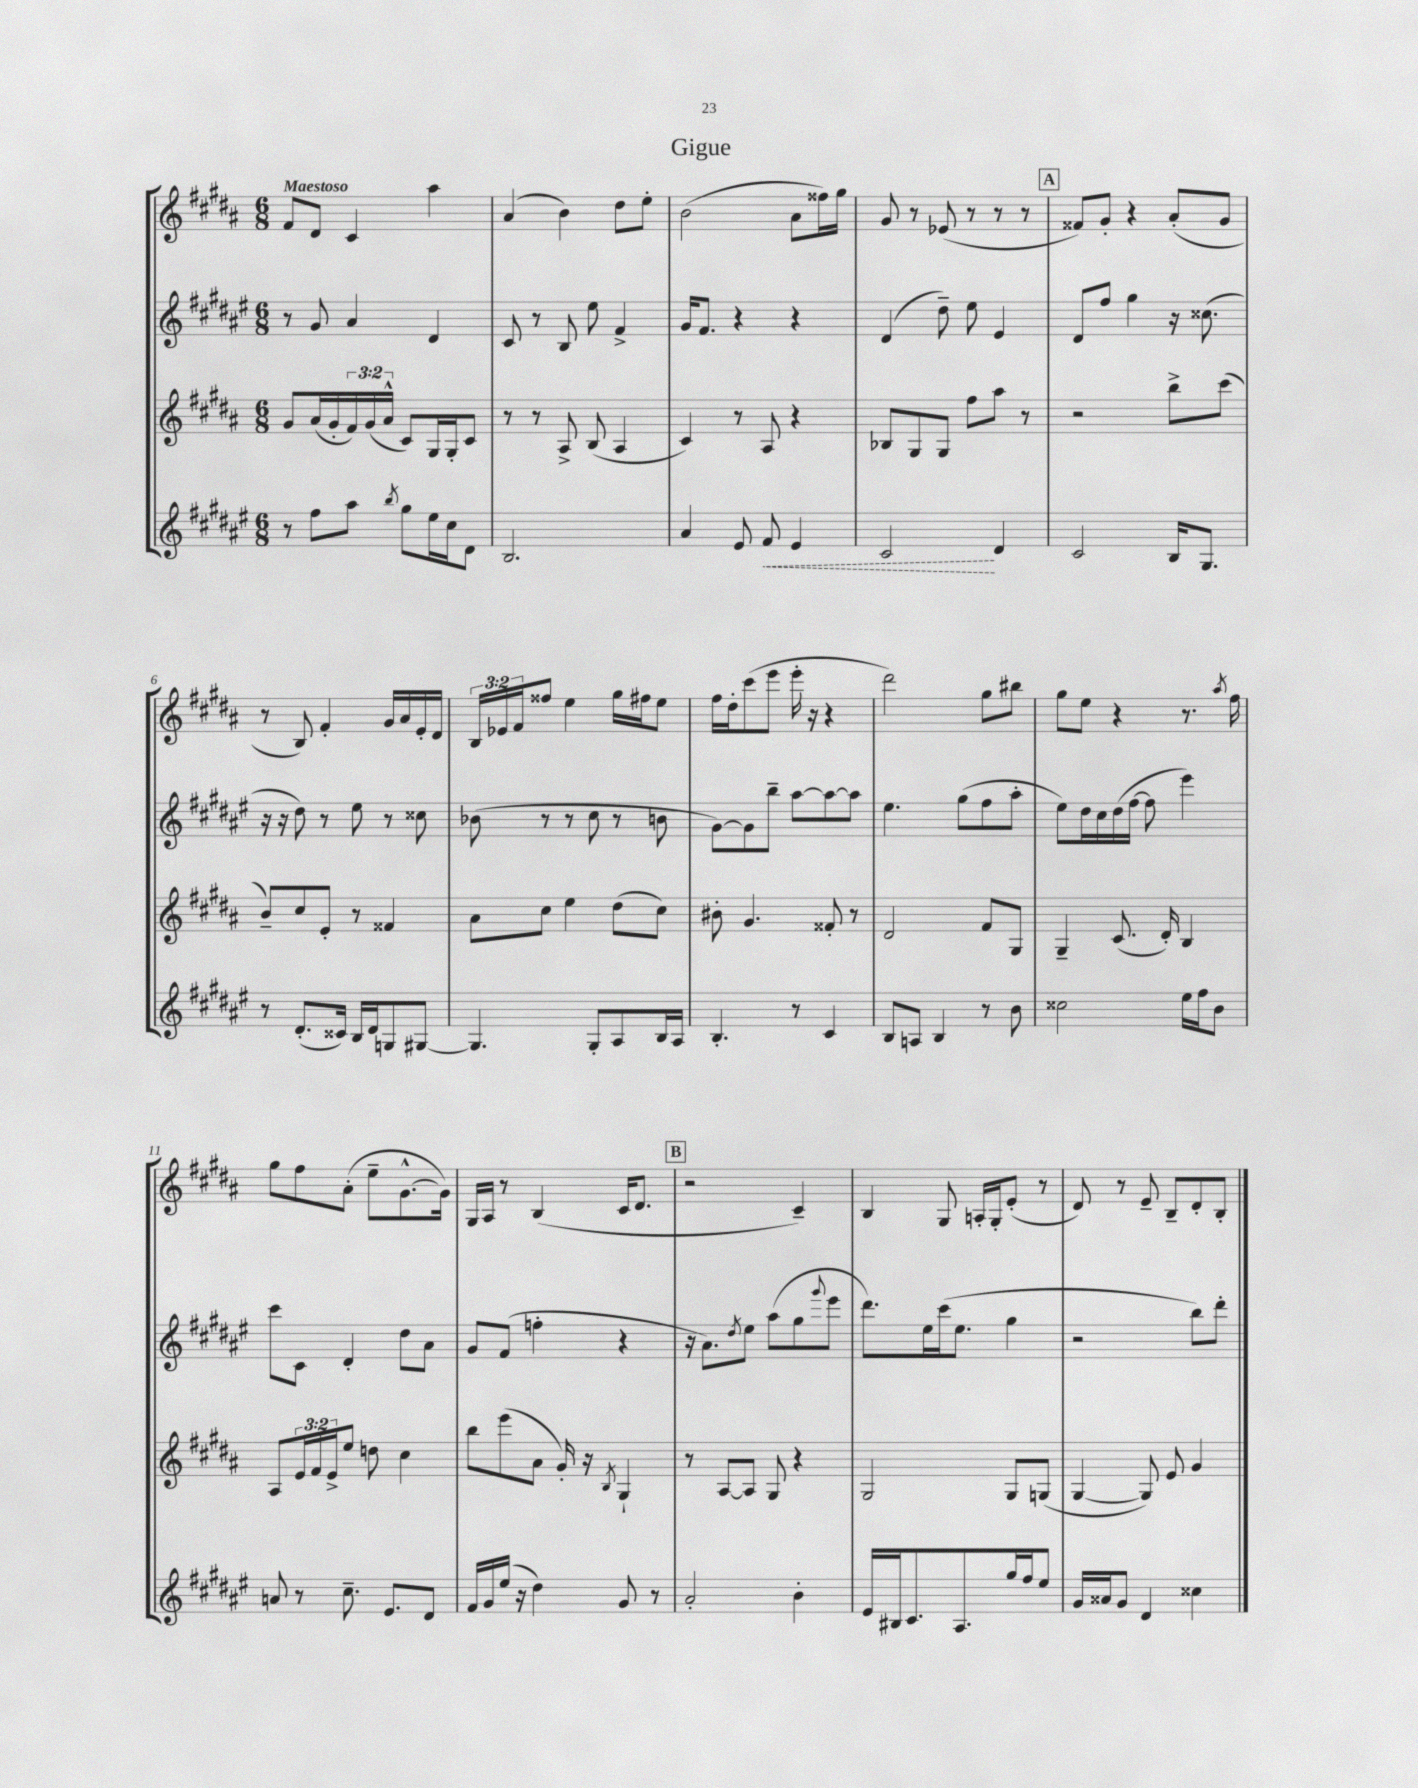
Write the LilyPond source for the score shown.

\header { title = "Gigue" }
<<
\new StaffGroup <<
\new Staff = "s0" {
    \clef treble \key b \major \numericTimeSignature \time 6/8 \override Staff.TupletNumber.text = #tuplet-number::calc-fraction-text \tempo "Maestoso"
    fis'8 dis'8 cis'4 ais''4 |
    ais'4( b'4) dis''8 e''8-. |
    b'2( ais'8 fisis''16) gis''16 |
    gis'8 r8 ees'8( r8 r8 r8 |
    \mark \markup { \box "A" } fisis'8) gis'8-. r4 ais'8-.( gis'8 |
    r8 b8) fis'4-. gis'16 ais'16 e'16-. dis'16 |
    \tuplet 3/2 { b16 ees'16 fis'16 } fisis''8 e''4 gis''16 fis''16 e''8 |
    fis''16 dis''16-. cis'''8( e'''8 e'''16-. r16 r4 |
    dis'''2) gis''8 bis''8 |
    gis''8 e''8 r4 r8. \acciaccatura { ais''8 } fis''16 |
    gis''8 fis''8 ais'8-.( e''8-- gis'8.~-^ gis'16) |
    gis16 ais16 r8 b4( cis'16 dis'8. |
    \mark \markup { \box "B" } r2 cis'4--) |
    b4 gis8 a16-. gis16-. e'8-.( r8 |
    dis'8) r8 e'8-- b8-- dis'8-. b8-. \bar "|." |
}
\new Staff = "s1" {
    \clef treble \key fis \major \numericTimeSignature \time 6/8
    r8 gis'8 ais'4 dis'4 |
    cis'8 r8 b8 eis''8 fis'4-> |
    gis'16 fis'8. r4 r4 |
    dis'4( dis''8--) eis''8 eis'4 |
    \mark \markup { \box "A" } dis'8 fis''8 gis''4 r16 cisis''8.( |
    r16 r16 dis''8) r8 eis''8 r8 cisis''8 |
    bes'8( r8 r8 cis''8 r8 b'8 |
    gis'8~) gis'8 b''8-- ais''8~ ais''8~ ais''8 |
    eis''4. gis''8( fis''8 ais''8-. |
    eis''8) dis''16 cis''16 dis''16( fis''16~ fis''8 eis'''4) |
    cis'''8 cis'8 dis'4-. dis''8 ais'8 |
    gis'8 fis'8( f''4-. r4 |
    \mark \markup { \box "B" } r16 ais'8.) \acciaccatura { dis''8 } eis''8 ais''8( gis''8 \appoggiatura { gis'''8 } eis'''8 |
    dis'''8.) eis''16 cis'''16( eis''8. gis''4 |
    r2 b''8) dis'''8-. \bar "|." |
}
\new Staff = "s2" {
    \clef treble \key b \major \numericTimeSignature \time 6/8 \override Staff.TupletNumber.text = #tuplet-number::calc-fraction-text
    gis'8 ais'16( gis'16-. \tuplet 3/2 { fis'16) gis'16( ais'16-^ } cis'8) gis16 gis16-. cis'8 |
    r8 r8 ais8-> b8( ais4 |
    cis'4) r8 ais8 r4 |
    bes8 gis8 gis8 fis''8 ais''8 r8 |
    \mark \markup { \box "A" } r2 b''8-> cis'''8( |
    b'8--) cis''8 e'8-. r8 fisis'4 |
    ais'8 cis''8 e''4 dis''8( cis''8) |
    bis'8-. gis'4. fisis'8-. r8 |
    dis'2 fis'8 gis8 |
    gis4-- cis'8.( dis'16-.) b4 |
    ais8 \tuplet 3/2 { e'16 fis'16 e'16-> } e''8 d''8 cis''4 |
    b''8 e'''8( ais'8 gis'16-.) r16 \acciaccatura { b8 } gis4-! |
    \mark \markup { \box "B" } r8 ais8~ ais8 gis8 r4 |
    gis2 gis8 g8( |
    gis4~ gis8) e'8 gis'4 \bar "|." |
}
\new Staff = "s3" {
    \clef treble \key fis \major \numericTimeSignature \time 6/8
    r8 fis''8 ais''8 \acciaccatura { b''8 } gis''8 eis''16 cis''16 dis'8 |
    b2. |
    ais'4 eis'8 \once \override Hairpin.style = #'dashed-line fis'8\< eis'4 |
    cis'2\! dis'4 |
    \mark \markup { \box "A" } cis'2 b16 gis8. |
    r8 dis'8.-.( cisis'16) b16 dis'16 g8 gis8~ |
    gis4. gis8-. ais8 b16 ais16 |
    b4.-. r8 cis'4 |
    b8 a8 b4 r8 b'8 |
    cisis''2 eis''16 fis''16 b'8 |
    a'8 r8 cis''8.-- eis'8. dis'8 |
    fis'16 gis'16 eis''16( r16 dis''4) gis'8 r8 |
    \mark \markup { \box "B" } ais'2-. b'4-. |
    eis'16 bis16 cis'8. ais8. gis''16 fis''16 eis''8 |
    gis'16 aisis'16 gis'8 dis'4 cisis''4 \bar "|." |
}
>>
>>
